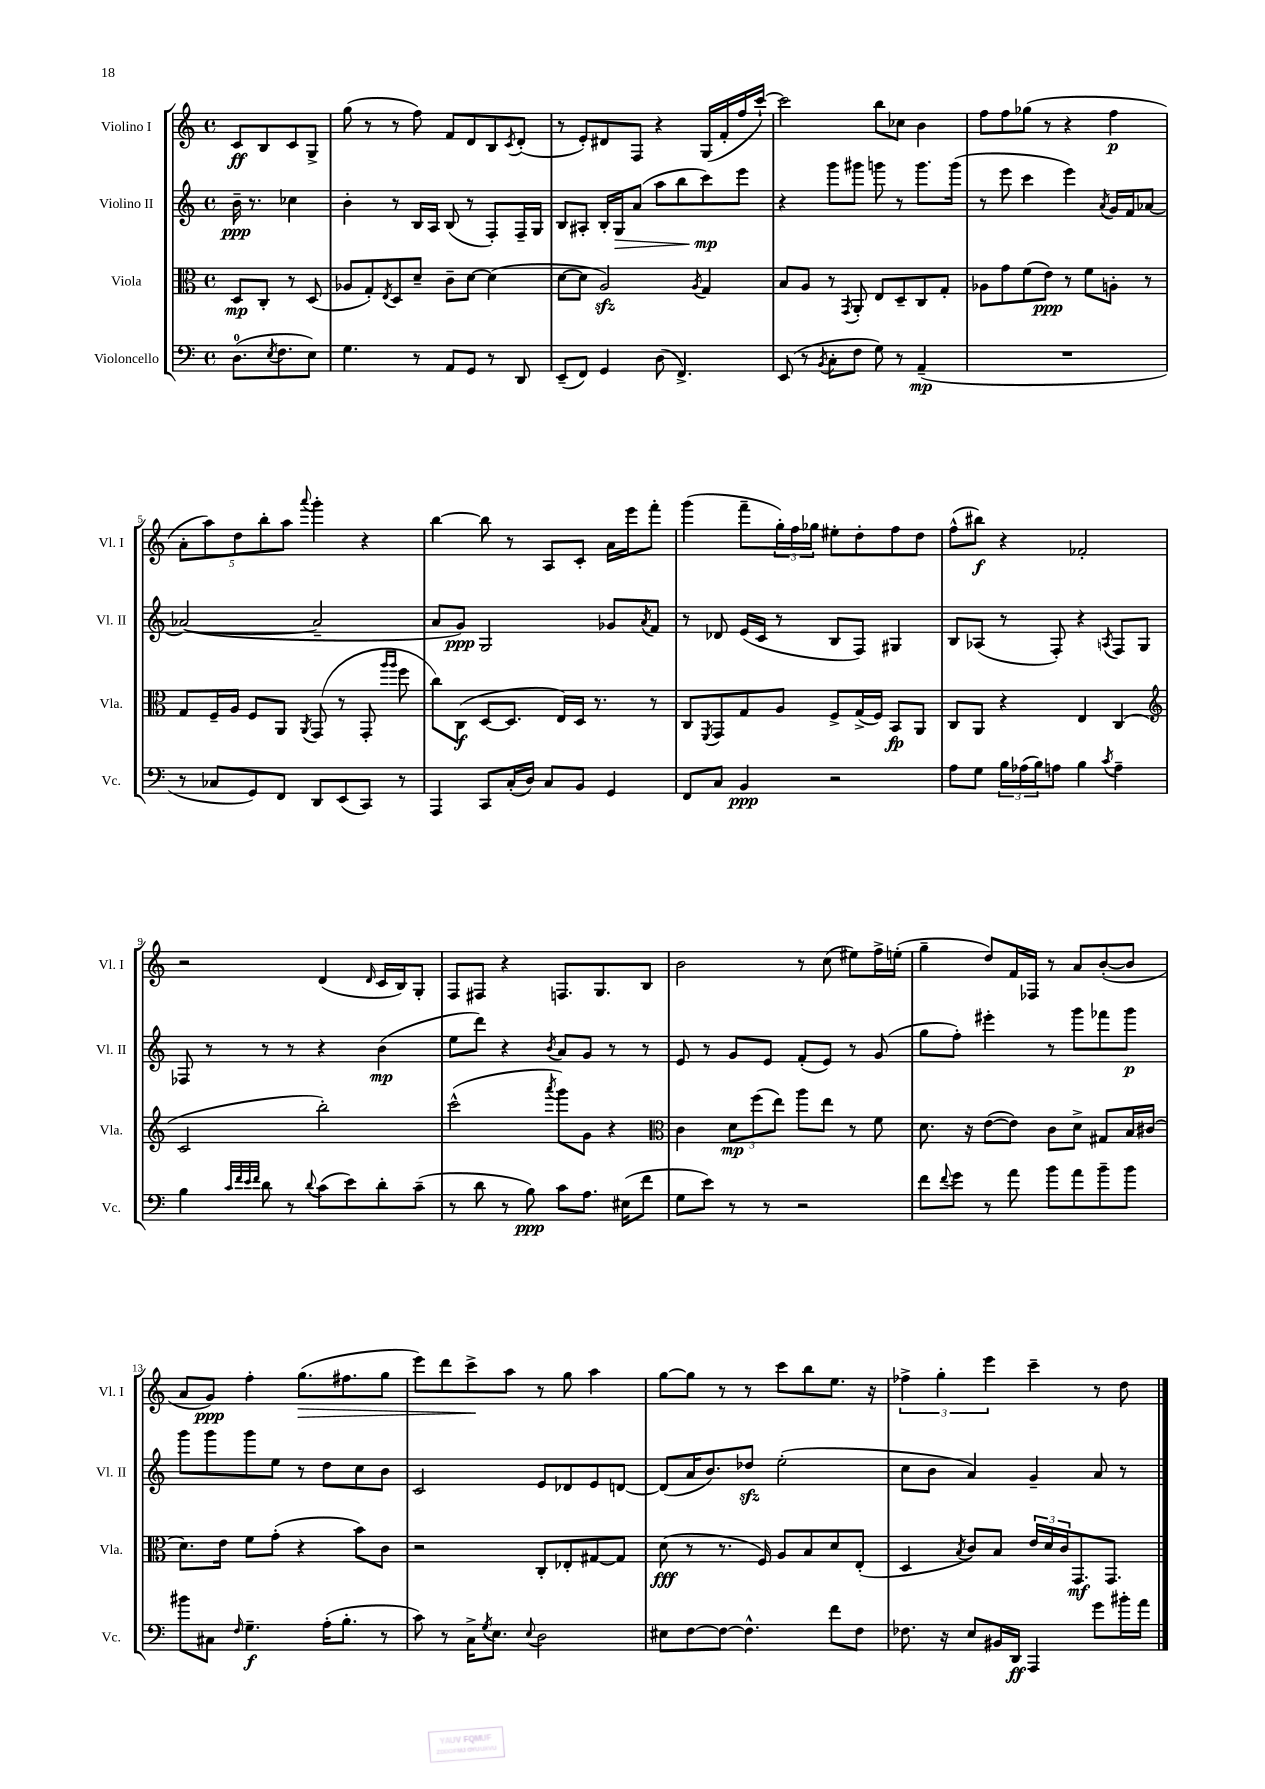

**kern	**dynam	**kern	**dynam	**kern	**dynam	**kern	**dynam
*part4	*part4	*part3	*part3	*part2	*part2	*part1	*part1
*staff4	*staff4	*staff3	*staff3	*staff2	*staff2	*staff1	*staff1
*I"Violoncello	*	*I"Viola	*	*I"Violino II	*	*I"Violino I	*
*I'Vc.	*	*I'Vla.	*	*I'Vl. II	*	*I'Vl. I	*
*clefF4	*	*clefC3	*	*clefG2	*	*clefG2	*
*k[]	*	*k[]	*	*k[]	*	*k[]	*
*M4/4	*	*M4/4	*	*M4/4	*	*M4/4	*
*met(c)	*	*met(c)	*	*met(c)	*	*met(c)	*
=	=	=	=	=	=	=	=
(8.D\L	.	8D/L	mp	16b~\	ppp	8c/L	ff
.	.	.	.	8.r	.	.	.
.	.	8C'/J	.	.	.	8B/	.
8qE/	.	.	.	.	.	.	.
8.F\	.	.	.	.	.	.	.
.	.	8r	.	4cc-X\	.	8c/	.
8E\J)	.	(8D/	.	.	.	8G^/J	.
=1	=1	=1	=1	=1	=1	=1	=1
4.G\	.	8A-X/L	.	4b'\	.	(8gg\	.
.	.	8G'/)	.	.	.	8r	.
.	.	8qE/	.	.	.	.	.
.	.	8D/	.	8r	.	8r	.
8r	.	8d~/J	.	16B/LL	.	8ff\)	.
.	.	.	.	16A/JJ	.	.	.
8AA/L	.	8c~\L	.	(8B/	.	8f/L	.
8GG/J	.	[8d\J	.	8r	.	8d/	.
8r	.	(4d\]	.	8F'/L)	.	8B/	.
.	.	.	.	.	.	8qc/	.
8DD/	.	.	.	16F~/L	.	(8d'/J	.
.	.	.	.	16G/JJ	.	.	.
=2	=2	=2	=2	=2	=2	=2	=2
(8EE~/L	.	[8d\L	.	8B/L	.	8r	.
8FF/J)	.	8d\J]	.	8A#X'/J	.	8e'/L)	.
4GG/	.	2Azz/)	.	16B'/LL	.	8d#X/	.
!	!	!	!	!	!LO:HP:b	!	!
.	.	.	.	16G/J	>	.	.
.	.	.	.	(8a/J	.	8F/J	.
(8D\	.	.	.	8aa\L	.	4r	.
4.FF^/)	.	.	.	8bb\	.	.	.
.	.	8qA/	.	.	.	.	.
.	.	4G/	.	8ccc\)	mp	(16G/LL	.
.	.	.	.	.	.	16f'/	.
.	.	.	.	8eee\J	]	16ff/	.
.	.	.	.	.	.	[16ccc`/JJ)	.
=3	=3	=3	=3	=3	=3	=3	=3
(8EE/	.	8B/L	.	4r	.	2ccc\]	.
8r	.	8A/J	.	.	.	.	.
8qBB/	.	.	.	.	.	.	.
8C'\L	.	8r	.	8ggg\L	.	.	.
.	.	8qGG/	.	.	.	.	.
8F\J	.	8AA'/	.	8ggg#X\J	.	.	.
8G\)	.	8E/L	.	8gggn\	.	8bb\L	.
8r	.	8D~/	.	8r	.	8cc-X\J	.
(4AA~/	mp	8C/	.	8.ggg\L	.	4b\	.
.	.	8G'/J	.	.	.	.	.
.	.	.	.	(16ggg\Jk	.	.	.
=4	=4	=4	=4	=4	=4	=4	=4
1r	.	8A-X\L	.	8r	.	8ff\L	.
.	.	8g\	.	8eee\	.	8ff\	.
.	.	(8f\	.	4ccc\	.	(8gg-X\J	.
.	.	8e\J)	ppp	.	.	8r	.
.	.	8r	.	4eee\)	.	4r	.
.	.	8f\L	.	.	.	.	.
.	.	.	.	8qa/	.	.	.
.	.	8An'\J	.	16g/LL	.	4ff\	p
.	.	.	.	16f/J	.	.	.
.	.	8r	.	[8a-X/J	.	.	.
!!LO:LB:g=z
=5	=5	=5	=5	=5	=5	=5	=5
8r	.	8G/L	.	(2a-X/_	.	10a'\L	.
.	.	.	.	.	.	10aa\)	.
8C-X/L	.	16F~/L	.	.	.	.	.
.	.	16A/JJ	.	.	.	.	.
.	.	.	.	.	.	10dd\	.
8GG/)	.	8F/L	.	.	.	.	.
.	.	.	.	.	.	10bb'\	.
8FF/J	.	8AA/J	.	.	.	.	.
.	.	.	.	.	.	10aa\J	.
.	.	8qAA/	.	.	.	8qqaaa/	.
8DD/L	.	(8GG/	.	2a-~/]	.	4ggg'\	.
(8EE/	.	8r	.	.	.	.	.
8CC/J)	.	8GG'/	.	.	.	4r	.
.	.	16qqaa/LL	.	.	.	.	.
.	.	16qqaa/JJ	.	.	.	.	.
8r	.	8ff\	.	.	.	.	.
=6	=6	=6	=6	=6	=6	=6	=6
4AAA/	.	8cc\L)	.	8a/L	.	[4bb\	.
.	.	(8C\J	f	8g/J)	ppp	.	.
8CC/L	.	[8D/L	.	2G/	.	8bb\]	.
(16C'/L	.	8.D/J]	.	.	.	8r	.
16D/JJ)	.	.	.	.	.	.	.
8C/L	.	.	.	.	.	8A/L	.
.	.	16E/LL)	.	.	.	.	.
8BB/J	.	16D/JJ	.	.	.	8c'/J	.
.	.	8.r	.	.	.	.	.
4GG/	.	.	.	8g-X/L	.	16a\LL	.
.	.	.	.	.	.	16eee\J	.
.	.	.	.	8qa/	.	.	.
.	.	8r	.	8f/J	.	8fff'\J	.
=7	=7	=7	=7	=7	=7	=7	=7
8FF/L	.	8C/L	.	8r	.	(4ggg\	.
.	.	8qFF/	.	.	.	.	.
8C/J	.	8GG/	.	8d-X/	.	.	.
4BB/	ppp	8G/	.	(16e/LL	.	8fff~\L	.
.	.	.	.	16c/JJ	.	.	.
.	.	8A/J	.	8r	.	24gg'\L)	.
.	.	.	.	.	.	24ff\	.
.	.	.	.	.	.	24gg-X\JJ	.
2r	.	8F^/L	.	8B/L	.	8ee#X'\L	.
.	.	(16G^/L	.	8F/J)	.	8dd'\	.
.	.	16F/JJ)	.	.	.	.	.
.	.	8BB/L	fp	4G#X/	.	8ff\	.
.	.	8AA/J	.	.	.	8dd\J	.
=8	=8	=8	=8	=8	=8	=8	=8
8A\L	.	8C/L	.	8B/L	.	(8ff^^\L	.
8G\J	.	8AA/J	.	(8A-X/J	.	8bb#X\J)	f
24B\LL	.	4r	.	8r	.	4r	.
(24A-X\	.	.	.	.	.	.	.
24B\J)	.	.	.	.	.	.	.
8An\J	.	.	.	8F'/)	.	.	.
4B\	.	4E/	.	4r	.	2f-X'/	.
8qc/	.	.	.	8qAn/	.	.	.
4A~\	.	(4C/	.	8F/L	.	.	.
.	.	.	.	8G/J	.	.	.
!!LO:LB:g=z
=9	=9	=9	=9	=9	=9	=9	=9
*	*	*clefG2	*	*	*	*	*
4B\	.	2c/	.	8F-X/	.	2r	.
.	.	.	.	8r	.	.	.
32qqc/LLL	.	.	.	.	.	.	.
32qqf/	.	.	.	.	.	.	.
32qqe/	.	.	.	.	.	.	.
32qqf/JJJ	.	.	.	.	.	.	.
8d\	.	.	.	8r	.	.	.
8r	.	.	.	8r	.	.	.
8qqd/	.	.	.	.	.	.	.
(8c\L	.	2bb'\)	.	4r	.	(4d/	.
8e\)	.	.	.	.	.	.	.
.	.	.	.	.	.	16qqd/	.
8d'\	.	.	.	(4b\	mp	16c/LL	.
.	.	.	.	.	.	16B/J)	.
(8c~\J	.	.	.	.	.	8G'/J	.
=10	=10	=10	=10	=10	=10	=10	=10
8r	.	(2ccc^^\	.	8ee\L	.	8F/L	.
8d\	.	.	.	8ddd\J)	.	8F#X/J	.
8r	.	.	.	4r	.	4r	.
8B\)	ppp	.	.	.	.	.	.
.	.	8qaaa/	.	8qb/	.	.	.
8c\L	.	8ggg\L)	.	8a/L	.	8.Fn/L	.
8.A\J	.	8g\J	.	8g/J	.	.	.
.	.	.	.	.	.	8.G/	.
.	.	4r	.	8r	.	.	.
(16E#X\KL	.	.	.	.	.	.	.
8f\J	.	.	.	8r	.	8B/J	.
=11	=11	=11	=11	=11	=11	=11	=11
*	*	*clefC3	*	*	*	*	*
8G\L	.	4c\	.	8e/	.	2b\	.
8e\J)	.	.	.	8r	.	.	.
8r	.	12d\L	mp	8g/L	.	.	.
.	.	(12ff\	.	.	.	.	.
8r	.	.	.	8e/J	.	.	.
.	.	12ee\J)	.	.	.	.	.
2r	.	8aa\L	.	(8f'/L	.	8r	.
.	.	8ee\J	.	8e/J)	.	(8cc\	.
.	.	8r	.	8r	.	8ee#X\L)	.
.	.	8f\	.	(8g/	.	16ff^\L	.
.	.	.	.	.	.	(16een'\JJ	.
=12	=12	=12	=12	=12	=12	=12	=12
8f\L	.	8.d\	.	8gg\L	.	4gg~\	.
8qqf/	.	.	.	.	.	.	.
8g\J	.	.	.	8ff'\J)	.	.	.
.	.	16r	.	.	.	.	.
8r	.	([8e\L	.	4eee#X'\	.	8dd/L)	.
8a\	.	8e\J])	.	.	.	16f/L	.
.	.	.	.	.	.	16F-X/JJ	.
8b\L	.	8c\L	.	8r	.	8r	.
8a\	.	8d^\J	.	8ggg\L	.	8a/L	.
8b~\	.	8G#X/L	.	8fff-X\	.	([8b'/	.
8b\J	.	16B/L	.	8ggg\J	p	8b/J]	.
.	.	(16c#X/JJ	.	.	.	.	.
!!LO:LB:g=z
=13	=13	=13	=13	=13	=13	=13	=13
8b#X\L	.	8.d\L)	.	8ggg\L	.	8a/L	.
8C#X\J	.	.	.	8ggg\	.	8g/J)	ppp
.	.	16e\Jk	.	.	.	.	.
16qqF/	.	.	.	.	.	.	.
4.G~\	f	8f\L	.	8ggg\	.	4ff'\	.
.	.	(8g'\J	.	8ee\J	.	.	.
!	!	!	!	!	!	!	!LO:HP:b
.	.	4r	.	8r	.	(8.gg\L	>
(16A'\KL	.	.	.	8dd\L	.	.	.
8.B'\J	.	.	.	.	.	8.ff#X\	.
.	.	8b\L)	.	8cc\	.	.	.
8r	.	8c\J	.	8b\J	.	8gg\J	.
=14	=14	=14	=14	=14	=14	=14	=14
8c\)	.	2r	.	2c/	.	8eee\L)	.
8r	.	.	.	.	.	8ddd\	.
16C^\KL	.	.	.	.	.	8ccc^\	.
8qG/	.	.	.	.	.	.	.
8.E\J	.	.	.	.	.	.	.
.	.	.	.	.	.	8aa\J	]
8qqE/	.	.	.	.	.	.	.
2D\	.	8C'/L	.	8e/L	.	8r	.
.	.	8E-X'/	.	8d-X/	.	8gg\	.
.	.	[8G#X/	.	8e/	.	4aa\	.
.	.	8G#/J]	.	[8dn/J	.	.	.
=15	=15	=15	=15	=15	=15	=15	=15
8E#X\L	.	(8d\	fff	(8d/L]	.	[8gg\L	.
[8F\	.	8r	.	16a/K	.	8gg\J]	.
.	.	.	.	8.b/)	.	.	.
8F\J_	.	8.r	.	.	.	8r	.
4.F^^\]	.	.	.	8dd-Xzz/J	.	8r	.
.	.	16F/)	.	.	.	.	.
.	.	8A/L	.	(2ee'\	.	8ccc\L	.
.	.	8B/	.	.	.	8bb\	.
8f\L	.	8d/	.	.	.	8.ee\J	.
8F\J	.	(8E'/J	.	.	.	.	.
.	.	.	.	.	.	16r	.
=16	=16	=16	=16	=16	=16	=16	=16
8.F-X\	.	4D/	.	8cc\L	.	6ff-X^\	.
.	.	.	.	8b\J	.	.	.
.	.	.	.	.	.	6gg'\	.
16r	.	.	.	.	.	.	.
.	.	8qB/	.	.	.	.	.
8E/L	.	8c/L)	.	4a/)	.	.	.
.	.	.	.	.	.	6eee\	.
16BB#X/L	.	8B/J	.	.	.	.	.
16DD/JJ	ff	.	.	.	.	.	.
4AAA/	.	24e/LL	.	4g~/	.	4ccc~\	.
.	.	24d/	.	.	.	.	.
.	.	24c/J	.	.	.	.	.
.	.	8.GG/	mf	.	.	.	.
8g\L	.	.	.	8a/	.	8r	.
.	.	8.GG/J	.	.	.	.	.
16b#X'\L	.	.	.	8r	.	8dd\	.
16a\JJ	.	.	.	.	.	.	.
==	==	==	==	==	==	==	==
*-	*-	*-	*-	*-	*-	*-	*-
